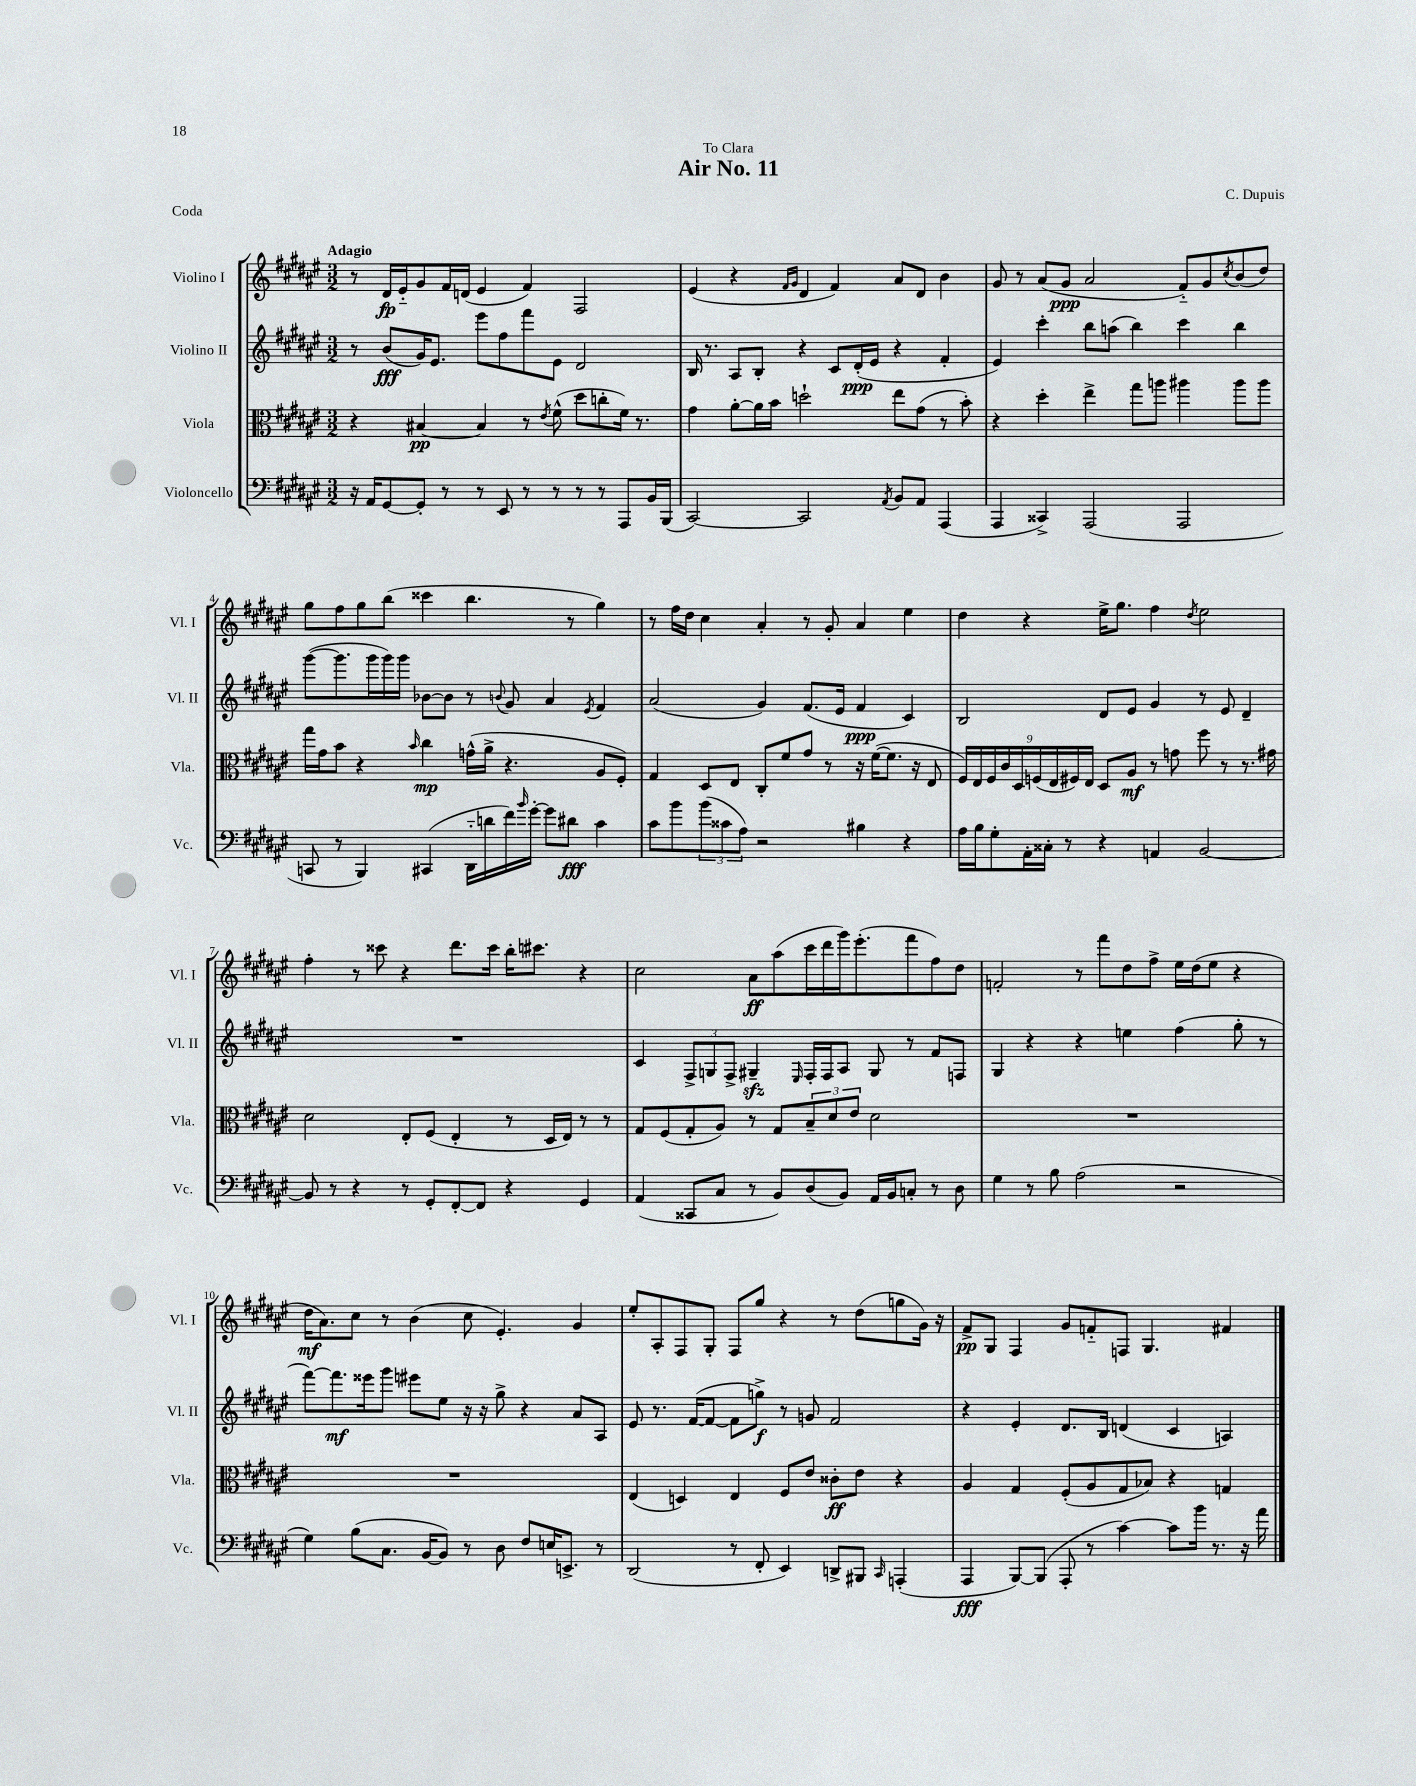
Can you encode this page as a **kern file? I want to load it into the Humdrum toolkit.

**kern	**kern	**kern	**kern
*staff4	*staff3	*staff2	*staff1
*clefF4	*clefC3	*clefG2	*clefG2
*k[f#c#g#d#a#e#]	*k[f#c#g#d#a#e#]	*k[f#c#g#d#a#e#]	*k[f#c#g#d#a#e#]
*M3/2	*M3/2	*M3/2	*M3/2
16r	4r	8r	8r
16AA#	.	.	.
[8GG#	.	(8b	16d#
.	.	.	16e#'~
8GG#']	[4B#	16g#)	8g#
.	.	8.e#	.
8r	.	.	16f#
.	.	.	(16d
8r	4B#]	8eee#	4e#
8EE#	.	8ff#	.
8r	8r	8fff#	4f#)
.	8qe#	.	.
8r	(8f#^^	8e#	.
8r	8dd#	2d#	2F#
8r	8cc'	.	.
8AAA#	16f#)	.	.
.	8.r	.	.
16BB	.	.	.
(16BBB	.	.	.
=	=	=	=
[2CC#)	4g#	16B	(4e#
.	.	8.r	.
.	[8a#'	8A#	4r
.	16a#]	8B'	.
.	16b	.	.
.	.	.	16qqf#
.	.	.	16qqg#
2CC#]	2dd`	4r	4d#
.	.	8c#	4f#)
.	.	(16d#'	.
.	.	16e#	.
8qAA#	.	.	.
8BB	8ee#	4r	8a#
8AA#	(8g#	.	8d#
(4AAA#	8r	4f#'	4b
.	8b')	.	.
=	=	=	=
4AAA#	4r	4e#)	8g#
.	.	.	8r
4CC##^)	4dd#'	4ccc#'	(8a#
.	.	.	8g#
(2AAA#	4ee#^	8bb	2a#
.	.	(8aa	.
.	8gg#	4bb)	.
.	8aa	.	.
2AAA#	4aa#	4ccc#	8f#'~)
.	.	.	8g#
.	.	.	8qcc#
.	8aa#	4bb	(8b
.	8aa#	.	8dd#)
=	=	=	=
8CC	16gg#	([8ggg#	8gg#
.	16g#	.	.
8r	8b	8.ggg#]	8ff#
4BBB)	4r	.	8gg#
.	.	16ggg#	.
.	.	16ggg#)	(8bb
.	.	16ggg#	.
.	16qqb	.	.
(4CC#	4cc#	[8b-	4ccc##
.	.	8b-]	.
16DD#'~	(16g^^	8r	4.bb
16d	16a#^	.	.
.	.	8qqb	.
16f#)	4.r	8g#	.
16qqb	.	.	.
[16g#'	.	.	.
8g#]	.	4a#	.
8d#	.	.	8r
.	.	8qe#	.
4c#	8A#	4f#	4gg#)
.	8F#')	.	.
=	=	=	=
8c#	4G#	(2a#	8r
8b	.	.	16ff#
.	.	.	16dd#
(12b	8D#	.	4cc#
12c##	.	.	.
.	8E#	.	.
12A#)	.	.	.
2r	8C#'	4g#)	4a#'
.	8f#	.	.
.	8g#	(8.f#	8r
.	8r	.	8g#'
.	.	16e#	.
4B#	16r	4f#	4a#
.	([16f#	.	.
.	8.f#]	.	.
4r	.	4c#)	4ee#
.	16r	.	.
.	8E#	.	.
=	=	=	=
16A#	18F#)	2B	4dd#
.	18E#	.	.
16B	.	.	.
.	18F#	.	.
8G#'	.	.	.
.	18c#	.	.
.	18D#	.	.
16AA#'	.	.	4r
.	(18F	.	.
16C##'	.	.	.
.	18E#	.	.
8r	.	.	.
.	18F#)	.	.
.	18E#	.	.
4r	8D#	8d#	16ee#^
.	.	.	8.gg#
.	8A#	8e#	.
4AA	8r	4g#	4ff#
.	8g	.	.
.	.	.	8qdd#
[2BB	8ff#	8r	2ee#
.	8r	8e#	.
.	8.r	4d#~	.
.	16g#	.	.
=	=	=	=
8BB]	2d#	1.r	4ff#'
8r	.	.	.
4r	.	.	8r
.	.	.	8ccc##
8r	8E#'	.	4r
8GG#'	(8F#	.	.
[8FF#'	4E#'	.	8.ddd#
8FF#]	.	.	.
.	.	.	16ccc##
4r	8r	.	16bb'
.	.	.	8.ccc#
.	16D#	.	.
.	16E#)	.	.
4GG#	8r	.	4r
.	8r	.	.
=	=	=	=
(4AA#	8G#	4c#	2cc#
.	(8F#	.	.
8CC##	8G#'	12F#^	.
.	.	12G	.
8C#	8A#)	.	.
.	.	12F#^	.
8r	8r	4G#~	8a#
8BB)	8G#	.	(8aa#
.	.	16qqE#	.
(8D#	12B~	16F#'	16ccc#
.	.	16F#	16ddd#
.	12d#	.	.
8BB)	.	8A#	16ggg#)
.	12e#	.	.
.	.	.	(8.eee#'
16AA#	2d#	8G#	.
16BB	.	.	.
8C'	.	8r	8fff#
8r	.	8f#	8ff#)
8D#	.	8F	8dd#
=	=	=	=
4G#	1.r	4G#	2f'
8r	.	4r	.
8B	.	.	.
(2A#	.	4r	8r
.	.	.	8fff#
.	.	4ee	8dd#
.	.	.	8ff#^
2r	.	(4ff#	16ee#
.	.	.	(16dd#
.	.	.	8ee#
.	.	8gg#'	4r
.	.	8r	.
=	=	=	=
4G#)	1.r	[8fff#)	16dd#
.	.	.	8.a#)
.	.	8.fff#]	.
(8B	.	.	8cc#
.	.	16eee##	.
8.C#	.	8ggg#	8r
.	.	8eee#	(4b
[16BB	.	.	.
8BB])	.	8ee#	.
8r	.	16r	8cc#
.	.	16r	.
8D#	.	8gg#^	4.e#')
8F#	.	4r	.
16E	.	.	.
8.EE^	.	.	.
.	.	8a#	4g#
8r	.	8A#	.
=	=	=	=
(2DD#	(4E#	8e#	8ee#'
.	.	8.r	8A#'
.	4D)	.	8F#
.	.	([16f#	.
.	.	8f#_	8G#'
8r	4E#	8f#]	8F#
8FF#'	.	8gg^)	8gg#
4EE#)	8F#	8r	4r
.	8e#	8g	.
8DD^	8c##'	2f#	8r
8BBB#	8e#	.	(8dd#
16qqCC#	.	.	.
(4AAA'	4r	.	8gg
.	.	.	16g#)
.	.	.	16r
=	=	=	=
4AAA#	4A#	4r	8f#^
.	.	.	8G#
[8BBB)	4G#	4e#'	4F#
(8BBB]	.	.	.
8AAA#'	(8F#'	8.d#	8g#
8r	8A#	.	8f'~
.	.	16B	.
[4c#)	8G#	(4d	8F
.	8B-)	.	4.G#
8c#]	4r	4c#	.
16b	.	.	.
8.r	.	.	.
.	4G	4A)	4f#
16r	.	.	.
16a#	.	.	.
==	==	==	==
*-	*-	*-	*-
